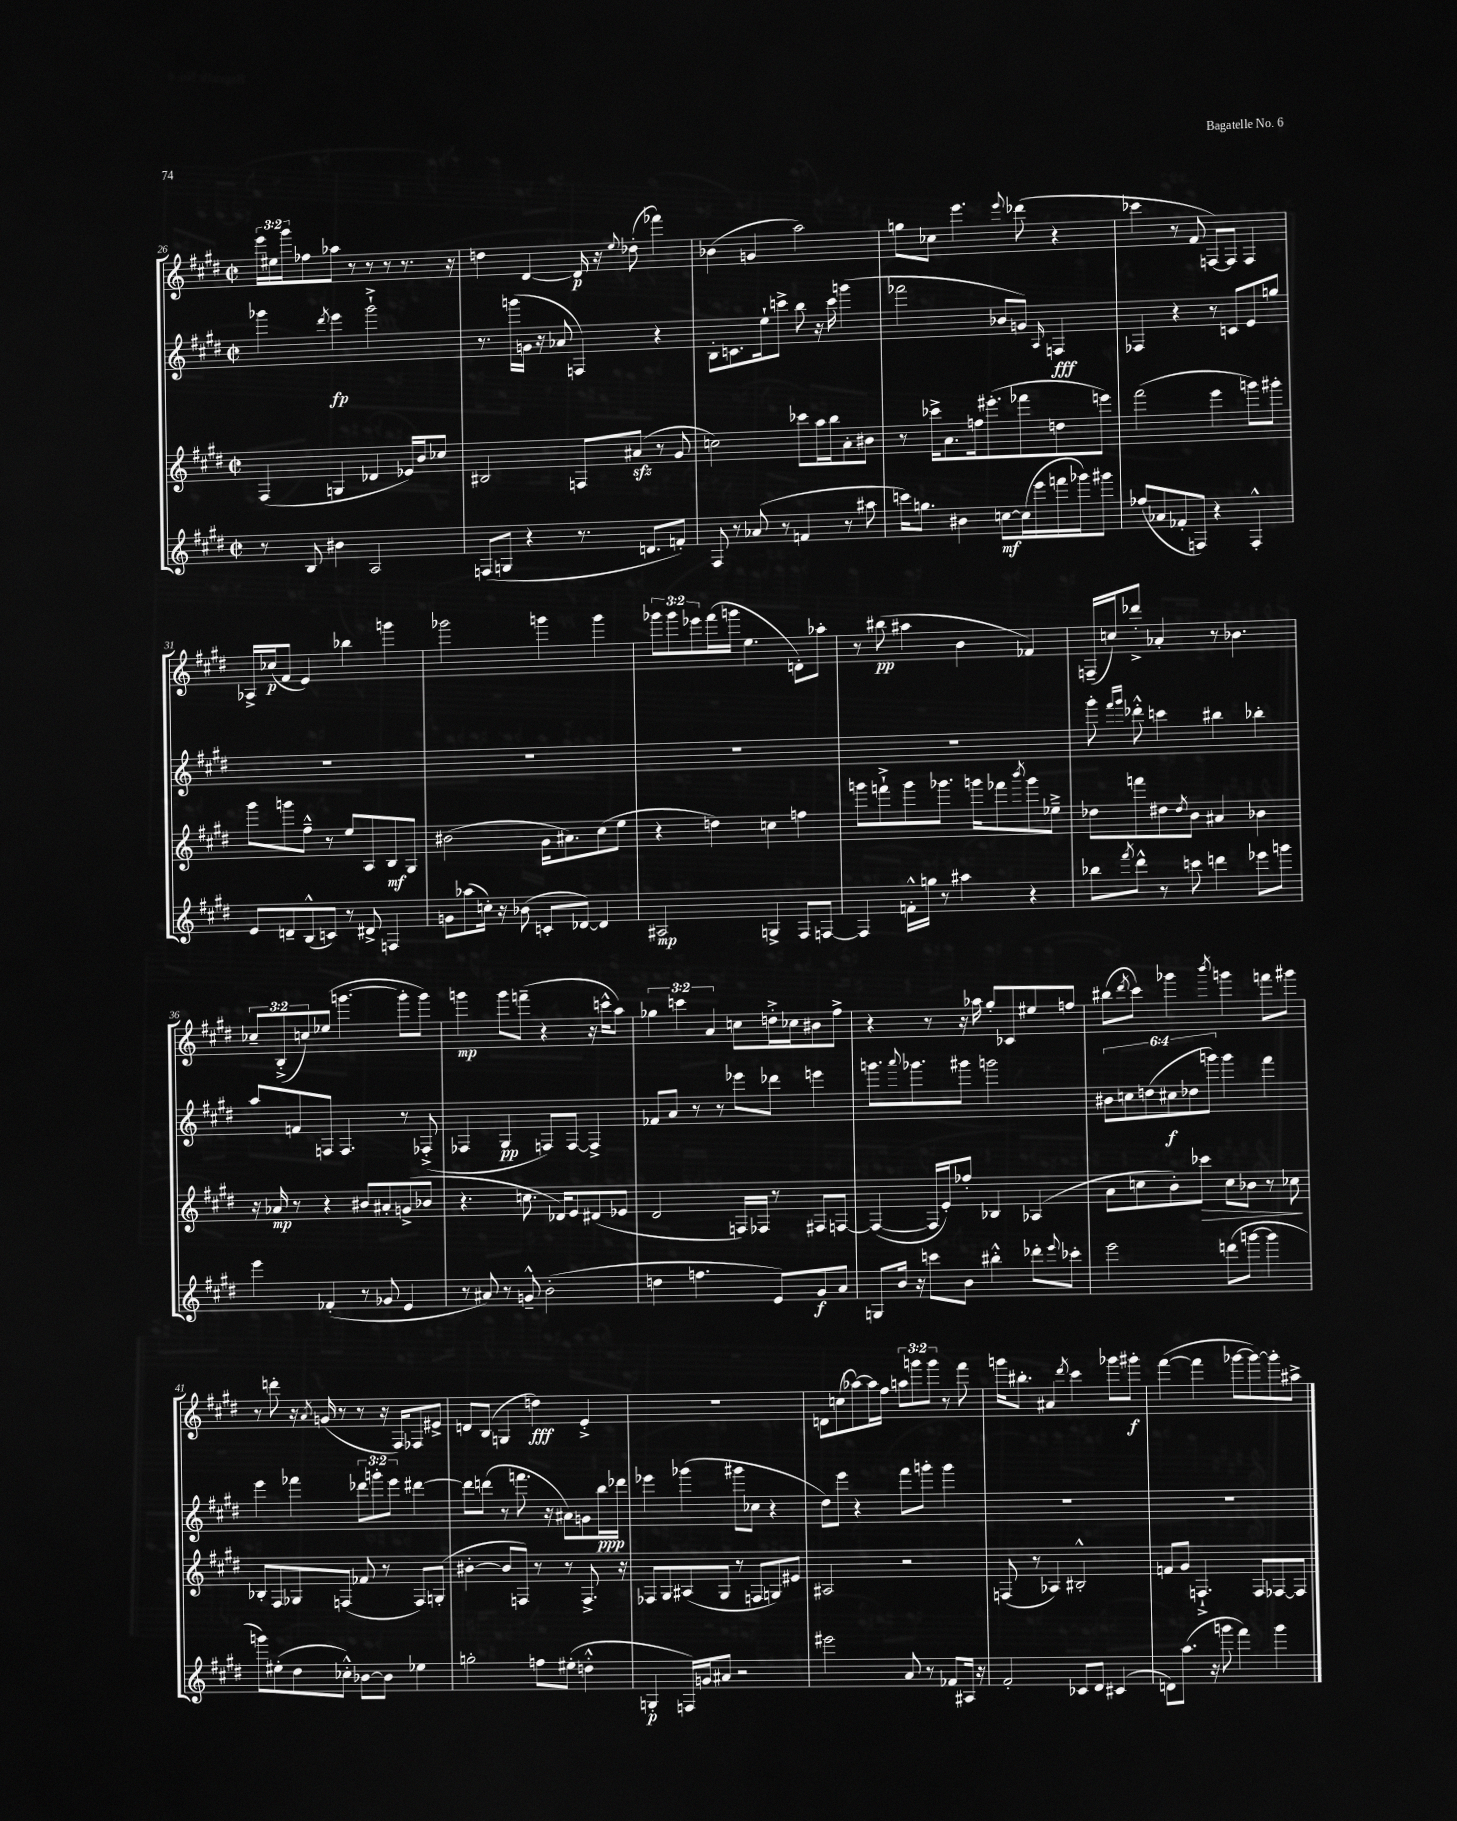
<<
\new StaffGroup <<
\new Staff = "s0" {
    \clef treble \key e \major \defaultTimeSignature \time 2/2 \override Staff.TupletNumber.text = #tuplet-number::calc-fraction-text
    \tuplet 3/2 { e'''16 eis''16 gis'''16 } fes''8 aes''8 r8 r8 r8 r8. r16 |
    d''4 dis'4~ dis'16\p r16 \appoggiatura { e''8 } des''8-.( fes'''4) |
    bes'4( g'4 a''2) |
    g''8 ces''8 e'''4. \appoggiatura { e'''8 } des'''8( r4 |
    ces'''4 r8 fis'8 f8~) f8 f4 |
    aes16-> ces''16\p( fis'8 e'4) bes''4 g'''4 |
    ges'''2 g'''4 g'''4 |
    \tuplet 3/2 { ges'''8 ges'''8 ees'''8 } fis'''16( g'''16 e''4. d'8-.) aes''8-. |
    r8 bis''8\pp( ais''4 b'4 fes'4) |
    f16--( c''16) des'''8-.-> aes'4-. r8 bes'4. |
    \tuplet 3/2 { ces''8-- b8-.->( c''8) } ees''8( g'''4.~ g'''8-. g'''8) |
    g'''4\mp g'''8 f'''8--( r4 r16 c'''16-^ a''8) |
    \tuplet 3/2 { ges''4 c'''4 a'4 } c''8 d''16-.-> ces''16 bis'8 fis''8-> |
    r4 r8 r16 aes''16 gis''8-. ces'8 eis''8 f''8 |
    bis''8( \acciaccatura { dis'''8 } cis'''8) ges'''4 \acciaccatura { b'''8 } g'''4 f'''8 gis'''8 |
    r8 d'''8-. r16 \acciaccatura { a'8 } g'16( r8 r8 r16 fis16) fes8 eis'8-> |
    d'8 b8( g4 d''4\fff) e'4-.-> |
    R1 |
    d'8 c''8( aes''8~) aes''16 fis''16 \tuplet 3/2 { a''8 g'''8 g'''8 } r8 fis'''8 |
    g'''16 bis''8.-. ais'4 \acciaccatura { dis'''8 } cis'''4 ges'''8 gis'''8-.\f |
    fis'''4~( fis'''4 ges'''8~ ges'''8~) ges'''8-. ais''8-> \bar "|." |
}
\new Staff = "s1" {
    \clef treble \key e \major \defaultTimeSignature \time 2/2 \override Staff.TupletNumber.text = #tuplet-number::calc-fraction-text
    ges'''4 \acciaccatura { dis'''8 } e'''4\fp ges'''2-!-> |
    r8. g'''16( g'16 r16 aes'8 f4) r4 |
    b8-. c'8. e''16-! c'''8-> b''8 r16 c'''16 g'''4( |
    fes'''2 bes'8 g'8) \grace { a16 } f4\fff |
    fes4 r4 r8 c'8 e'8 g''8 |
    R1 |
    R1 |
    R1 |
    R1 |
    gis'''8-. \grace { fis'''16 gis'''16 } des'''8-.-^ c'''4 bis''4 bes''4-. |
    a''8 f'8 f8 f4. r8 fes8-.->( |
    fes4 gis4\pp f8) f8~ f4-> |
    fes'8 a'8 r8 r8 ees'''8 des'''8 e'''4 |
    g'''8. \appoggiatura { a'''8 } ges'''8. gis'''8 g'''2 |
    \tuplet 6/4 { bis'8 c''8 d''8( cis''8\f des''8 g'''8) } g'''4 fis'''4 |
    e'''4 fes'''4 \tuplet 3/2 { des'''8 g'''8-. e'''8 } dis'''4~ |
    dis'''8 d'''8( r8 f'''8. r16 ais'8) g'8 b''16\ppp des'''16 |
    ees'''4 ges'''4( gis'''8 ces''8 r4 |
    dis''8) e'''8 r4 fis'''8 g'''8-. g'''4 |
    R1 |
    R1 \bar "|." |
}
\new Staff = "s2" {
    \clef treble \key e \major \defaultTimeSignature \time 2/2
    fis4( g4 des'4 ees'16) b'16 ces''8 |
    bis2 f8 ais'8\sfz( r8 gis'8 |
    c''2) ces'''8 a''16 b''16 a'8-. bis'8 |
    r8 ces'''16-> a'8. f''16 eis'''8.-.( fes'''8 d''8 e'''8) |
    fis'''2( e'''4 g'''8) gis'''8-. |
    gis'''8 g'''8 fis''8---^ r8 e''8 a8 b8\mf gis8 |
    bis'2( gis'16 ais'8.) cis''8( e''8 |
    r4 d''4) c''4 f''4 |
    g'''8 f'''8-!-> g'''8 ges'''8. g'''16 fes'''8 \acciaccatura { b'''8 } g'''8 ees''8---> |
    des''8 f'''8 dis''8 \acciaccatura { dis''8 } b'8 ais'4 bes'4 |
    r16 aes'16\mp r8 r4 bis'8 ais'8-. g'8->( bes'8 |
    r4. c''8. des'16) e'8 dis'8( ees'8 |
    dis'2 f16) fes16 r8 fis8 f8~ |
    f4~( f16 e'16-.) fes''8-. bes4 aes4( |
    a'8 c''8 b'8-.) ces'''8\> c''8 bes'8 r8 ces''8\! |
    bes8-. fis8 ges8 f8( fes'8 r8 f8) g8-.( |
    bis'4~-. bis'8 f8) r8 r8 f8.-> r16 |
    fes8 gis8 ais8( gis8 r8 f8 g8) eis'8 |
    ais2 r2 |
    f8( r8 aes4) bis2-.-^ |
    f'8 gis'8 f4.-!-> f8 fes8~ fes8 \bar "|." |
}
\new Staff = "s3" {
    \clef treble \key e \major \defaultTimeSignature \time 2/2
    r8 b8 bis'4 a2 |
    f8( g8 r4 r8. d'8. f'8-.) |
    fis8 r8 aes'8( r8 f'4 r8 ais''8 |
    c'''16) g''8. bis'4 c''8~\mf c''16( e'''16 f'''16 ges'''16) gis'''8 |
    fes''8( aes'8 fes'8-. f8) r4 f4-.-^ |
    e'8 d'8-- b8-^( c'8) r8 dis'8-> f4 |
    g'8 aes''8( c''16-.) r16 bes'8( c'8-. des'8~) des'4 |
    ais2\mp g4-> fis8 f8~ |
    f4 f'16-.-^ g''16 r8 ais''4 r4 |
    bes''8 \acciaccatura { fis'''8 } dis'''8-^ r8 c'''8 d'''4 ees'''8 g'''8 |
    e'''4 fes'4-.( r8 ges'8 e'4 |
    r8 ais'8) r8 g'8---^ b'2-.( |
    d''4 f''4. e'8) gis'8\f a'8 |
    g8 b'16 r16 c'''8 b'8 bis''4-.-^ des'''8-. \appoggiatura { e'''8 } ces'''8-. |
    e'''2 d'''8( g'''8~ g'''4 |
    g'''8) eis''8-.( dis''8 ces''8-.-^) bes'8~ bes'8 ees''4 |
    g''2-. f''8 eis''8-.( d''4-.-^ |
    g4-.\p f16) g'16 ais'8 r2 |
    eis'''2 a'8 r8 fes'8 ais16 r16 |
    fis'2-. ces'8 dis'8 cis'4( |
    d'8) a''8.( r16 g'''8 fis'''4) g'''4 \bar "|." |
}
>>
>>
\layout { \context { \Score currentBarNumber = #26 } }
